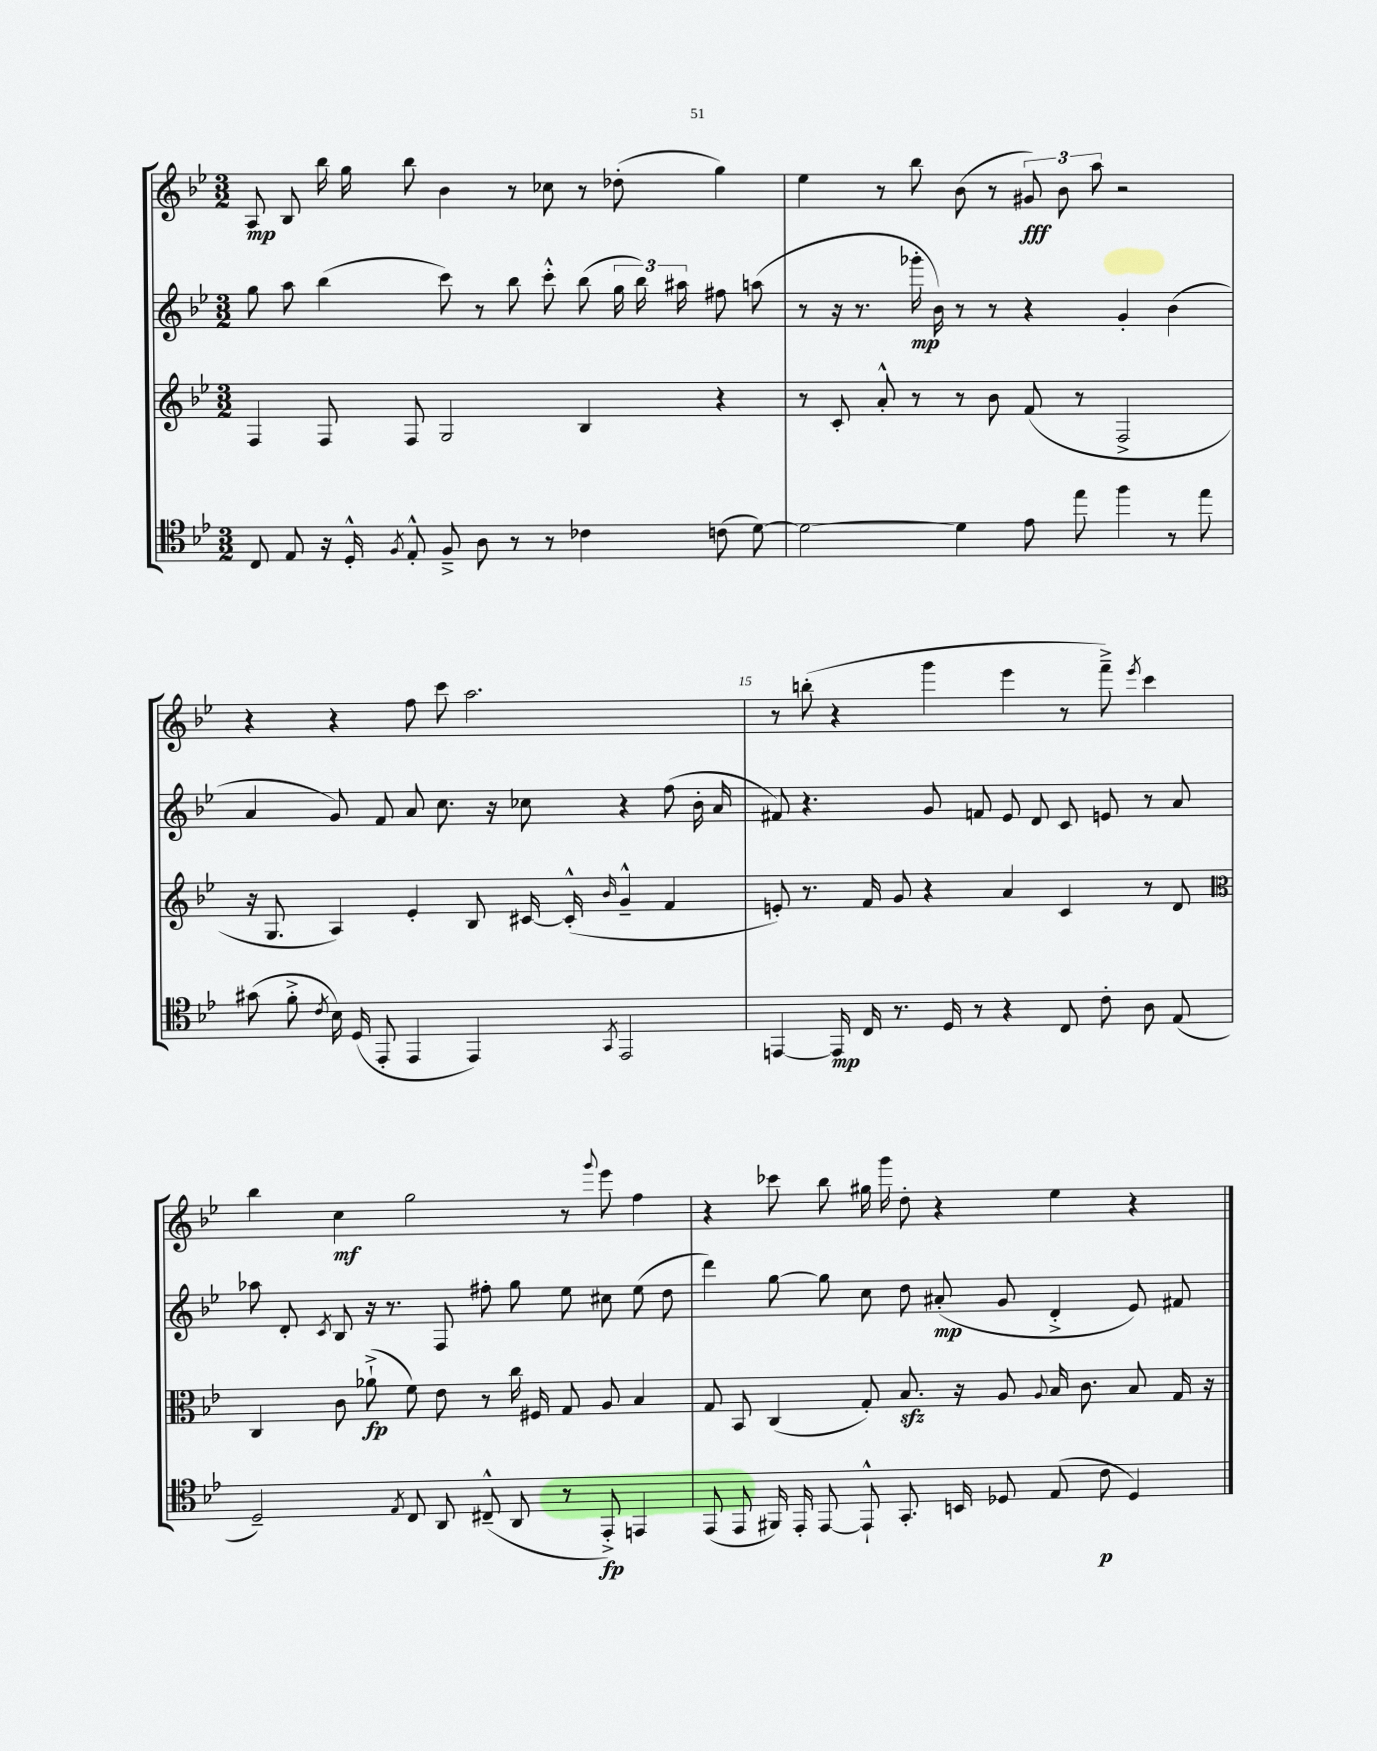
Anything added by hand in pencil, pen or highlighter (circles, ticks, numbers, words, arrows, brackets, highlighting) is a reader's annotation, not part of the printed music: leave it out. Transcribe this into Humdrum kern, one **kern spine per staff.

**kern	**kern	**kern	**kern
*staff4	*staff3	*staff2	*staff1
*clefC4	*clefG2	*clefG2	*clefG2
*k[b-e-]	*k[b-e-]	*k[b-e-]	*k[b-e-]
*M3/2	*M3/2	*M3/2	*M3/2
8C	4F	8gg	8A
8E-	.	8aa	8B-
16r	8F	(4bb-	16bb-
16D'^^	.	.	16gg
8qF	.	.	.
8E-'^^	8F	.	8bb-
8F~^	2G	8ccc)	4b-
8A	.	8r	.
8r	.	8bb-	8r
8r	.	8ccc'^^	8cc-
4c-	4B-	(8bb-	8r
.	.	24gg	(8dd-'
.	.	24bb-)	.
.	.	24aa#	.
(8c	4r	8ff#	4gg)
[8d)	.	(8aa	.
=	=	=	=
2d_	8r	8r	4ee-
.	8c'	16r	.
.	.	8.r	.
.	8a'^^	.	8r
.	8r	16ggg-'	8bb-
.	.	16b-)	.
4d]	8r	8r	(8b-
.	8b-	8r	8r
8e-	(8f	4r	12g#)
.	.	.	12b-
8ee-	8r	.	.
.	.	.	12aa
4ff	2F^	4g'	2r
8r	.	(4b-	.
8ee-	.	.	.
=	=	=	=
(8g#	16r	4a	4r
.	8.G	.	.
8f'^	.	.	.
8qc	.	.	.
16B-)	4A)	8g)	4r
(16D	.	.	.
8EE-'	.	8f	.
4EE-	4e-'	8a	8ff
.	.	8.cc	8ccc
4EE-)	8B-	.	2.aa
.	.	16r	.
.	[16c#	8cc-	.
.	(16c#'^^]	.	.
8qGG	16qqb-	.	.
2EE-	4g~^^	4r	.
.	4f	(8ff	.
.	.	16b-'	.
.	.	16a	.
=	=	=	=
[4EE	8e')	8f#)	8r
.	8.r	4.r	(8bb'
16EE]	.	.	4r
16C	16f	.	.
8.r	8g	.	.
.	4r	8g	4ggg
16D	.	.	.
8r	.	8f	.
4r	4a	8e-	4eee-
.	.	8d	.
8C	4c	8c	8r
8c'	.	8e	8fff~^)
.	.	.	8qeee-
8A	8r	8r	4ccc
(8E-	8d	8a	.
=	=	=	=
*	*clefC3	*	*
2D~)	4C	8aa-	4bb-
.	.	8d'	.
.	.	8qc	.
.	8c	8B-	4cc
.	(8a-`^	16r	.
.	.	8.r	.
8qE-	.	.	.
8C	8f)	.	2gg
8AA	8e-	8F	.
(8C#~^^	8r	8ff#'	.
8AA	16cc	8gg	.
.	16F#	.	.
8r	8G	8ee-	8r
.	.	.	8qqggg
8EE-'^)	8A	8cc#	8eee-
4EE	4B-	(8ee-	4ff
.	.	8dd	.
=	=	=	=
(8EE-	8G	4ddd)	4r
8EE-	8BB-	.	.
16FF#)	(4C	[8gg	8ccc-
16EE-'	.	.	.
[8EE-	.	8gg]	8bb-
8EE-`^^]	8G')	8cc	16gg#
.	.	.	16ggg
8.GG'	8.B-	8dd	8dd'
.	.	(8a#'	4r
16BB	16r	.	.
8D-	8A	8g	.
.	8qqA	.	.
(8E-	16B-	4d'^	4ee-
.	8.c	.	.
8c	.	.	.
4D-)	8B-	8e-)	4r
.	16G	8f#	.
.	16r	.	.
==	==	==	==
*-	*-	*-	*-
